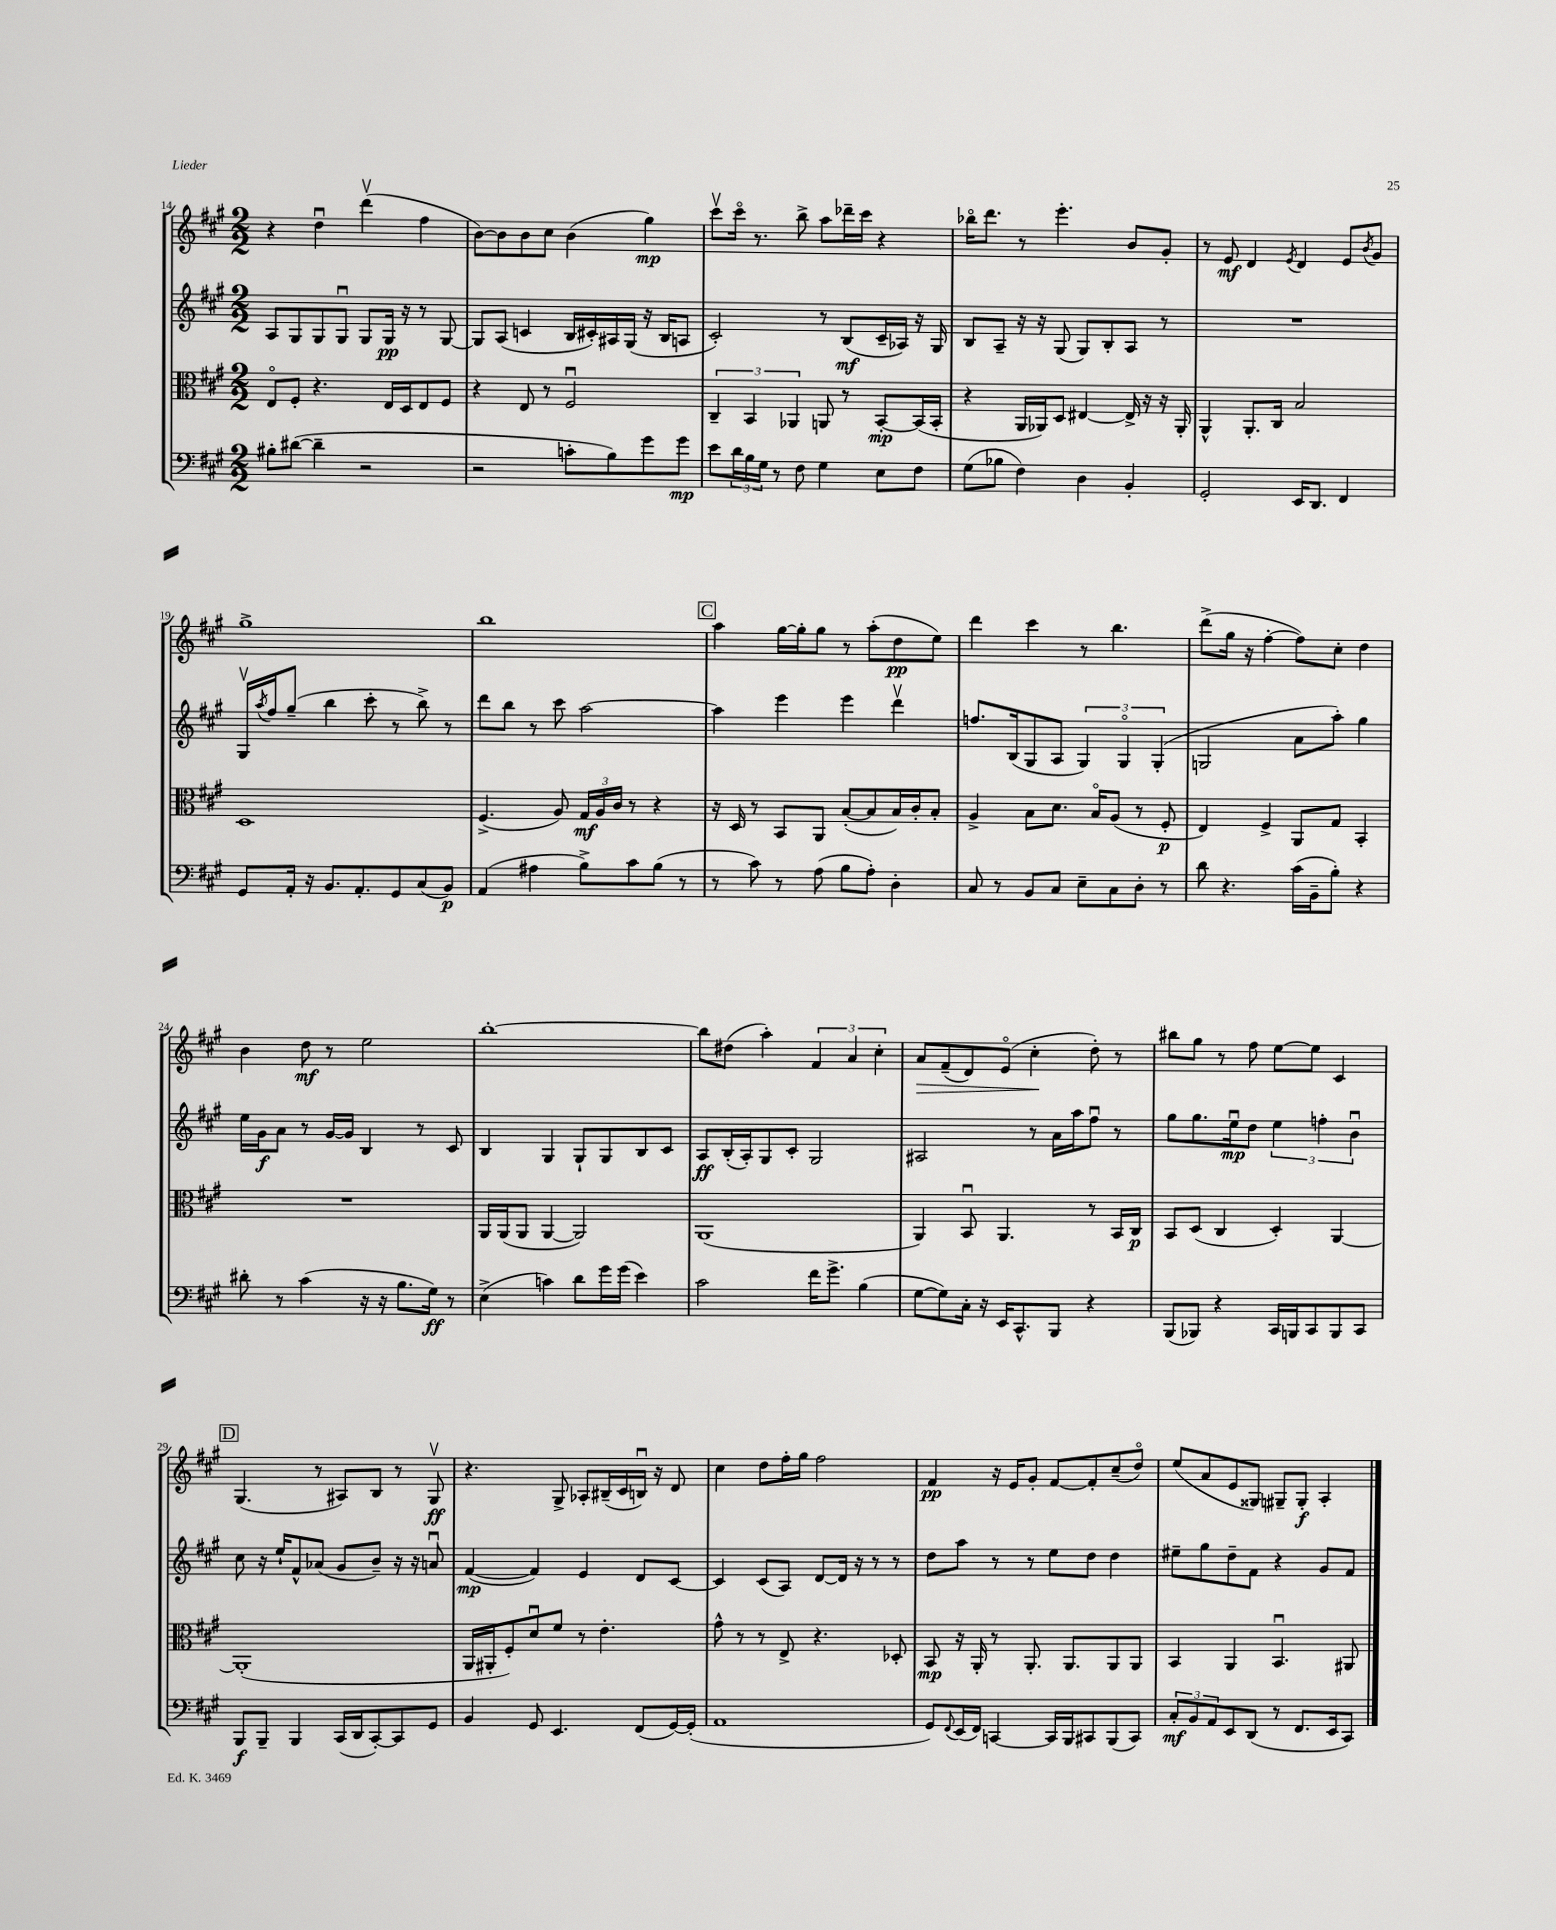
<<
\new StaffGroup <<
\new Staff = "s0" {
    \clef treble \key a \major \numericTimeSignature \time 2/2
    r4 d''4\downbow d'''4\upbow( fis''4 |
    b'8~) b'8 b'8 cis''8 b'4( gis''4\mp) |
    cis'''8\upbow cis'''16\flageolet r8. b''8-> a''8 des'''16-- cis'''16 r4 |
    bes''16\flageolet d'''8. r8 e'''4.-. b'8 gis'8-. |
    r8 e'8\mf d'4 \acciaccatura { e'8 } d'4 e'8 \acciaccatura { b'8 } gis'8 |
    gis''1-> |
    b''1 |
    \mark \markup { \box "C" } a''4 gis''16~ gis''16-. gis''8 r8 a''8-.( d''8\pp e''8) |
    d'''4 cis'''4 r8 b''4. |
    d'''8->( gis''16 r16 fis''4~-. fis''8) cis''8-. d''4 |
    b'4 d''8\mf r8 e''2 |
    b''1~-. |
    b''8 dis''8( a''4-.) \tuplet 3/2 { fis'4 a'4 cis''4-. } |
    a'8\> fis'8--( d'8) e'8\flageolet( cis''4-.\! d''8-.) r8 |
    bis''8 gis''8 r8 fis''8 e''8~ e''8 cis'4 |
    \mark \markup { \box "D" } gis4.( r8 ais8) b8 r8 gis8\upbow\ff |
    r4. gis8-> aes8-. bis16--( cis'16 b16\downbow) r16 d'8 |
    cis''4 d''8 fis''16-. gis''16 fis''2 |
    fis'4\pp r16 e'16 gis'8-. fis'8~ fis'8-. cis''8--( d''8\flageolet) |
    e''8( a'8 e'8 gisis8) gis8-- gis8-.\f a4-. \bar "|." |
}
\new Staff = "s1" {
    \clef treble \key a \major \numericTimeSignature \time 2/2
    a8 gis8 gis8 gis8\downbow gis8 gis16\pp r16 r8 gis8~ |
    gis8 a8( c'4 b16 cis'16-.) ais16 gis16( r16 b16 a8 |
    cis'2-.) r8 b8\mf( cis'16-- aes16) r16 gis16 |
    b8 a8-- r16 r16 gis8( gis8) b8-. a8 r8 |
    R1 |
    gis16\upbow \acciaccatura { a''8 } fis''16 gis''8--( b''4 cis'''8-. r8 b''8->) r8 |
    d'''8 b''8 r8 cis'''8 a''2~ |
    \mark \markup { \box "C" } a''4 e'''4 e'''4 d'''4\upbow |
    f''8. b16( gis8 a8 \tuplet 3/2 { gis4) gis4\flageolet gis4-.( } |
    g2 a'8 a''8-.) gis''4 |
    e''16 gis'16\f a'8 r8 gis'16~ gis'16 b4 r8 cis'8 |
    b4 gis4 gis8-! gis8 b8 cis'8 |
    a8\ff b16-.( a16-.) gis8 cis'8-. gis2 |
    ais2 r8 a'16 a''16 fis''8\downbow r8 |
    gis''8 gis''8. e''16\downbow\mp d''8 \tuplet 3/2 { e''4 f''4-. b'4\downbow } |
    \mark \markup { \box "D" } cis''8 r16 e''16-! fis'8-^ aes'8( gis'8 b'8--) r16 r16 a'8\downbow |
    fis'4~\mp( fis'4) e'4 d'8 cis'8~ |
    cis'4 cis'8( a8) d'8~ d'16 r16 r8 r8 |
    d''8 a''8 r8 r8 e''8 d''8 d''4 |
    eis''8-- gis''8 d''8-- fis'8 r4 gis'8 fis'8 \bar "|." |
}
\new Staff = "s2" {
    \clef alto \key a \major \numericTimeSignature \time 2/2
    e8\flageolet fis8-. r4. e16 d16 e8 fis8 |
    r4 e8 r8 fis2\downbow |
    \tuplet 3/2 { cis4-- b,4 aes,4 } a,8 r8 b,8~-.\mp b,16( b,16-. |
    r4 a,16 aes,16) d8 eis4~ eis16-> r16 r16 aes,16-. |
    a,4-^ a,8.-. cis16 b2 |
    d1 |
    fis4.->( a8) \tuplet 3/2 { gis16\mf a16 cis'16 } r8 r4 |
    \mark \markup { \box "C" } r16 d16 r8 b,8 a,8 b8~-.( b8 b16) cis'16-. b8-. |
    a4-> b8 d'8. b16\flageolet a8( r8 fis8-.\p |
    e4) fis4-> a,8 gis8 b,4-. |
    R1 |
    a,16 a,16( a,8 a,4~ a,2) |
    a,1( |
    a,4) b,8\downbow a,4. r8 b,16 cis16\p |
    b,8 d8( cis4 d4-.) a,4~ |
    \mark \markup { \box "D" } a,1-.( |
    a,16 ais,16-. fis8-.) d'8\downbow fis'8 r8 e'4.-. |
    gis'8-^ r8 r8 e8-> r4. des8-. |
    b,8\mp r16 a,16-. r8 a,8.-. a,8. a,8 a,8 |
    b,4 a,4 b,4.\downbow ais,8 \bar "|." |
}
\new Staff = "s3" {
    \clef bass \key a \major \numericTimeSignature \time 2/2
    bis8-. dis'8~( dis'4-- r2 |
    r2 c'8-. b8) gis'8 gis'8\mp |
    e'8 \tuplet 3/2 { d'16 b16 gis16 } r8 fis8 gis4 e8 fis8 |
    gis8( bes8 fis4) d4 b,4-. |
    gis,2-. e,16 d,8. fis,4 |
    gis,8 a,16-. r16 b,8. a,8.-. gis,8 cis8( b,8\p) |
    a,4( ais4 b8->) cis'8 b8( r8 |
    \mark \markup { \box "C" } r8 cis'8) r8 a8( b8 a8-.) d4-. |
    cis8 r8 b,8 cis8 e8-- cis8 d8-. r8 |
    d'8 r4. cis'16( b,16-- b8-.) r4 |
    dis'8-. r8 cis'4( r16 r16 b8. gis16\ff) r8 |
    e4->( c'4) d'8 gis'16 gis'16( e'4) |
    cis'2 fis'16 gis'8.-> b4( |
    gis8~ gis8) cis16-. r16 e,16 cis,8.-^ b,,8 r4 |
    b,,8( bes,,8) r4 cis,16 b,,16 cis,8 b,,8 cis,8 |
    \mark \markup { \box "D" } b,,8\f b,,8-- b,,4 cis,16( d,16 cis,8~-.) cis,8 gis,8 |
    b,4 gis,8 e,4. fis,8( gis,16~) gis,16-.( |
    a,1 |
    gis,8) \appoggiatura { fis,8 } e,16( fis,16) c,4~ c,16 b,,16 cis,8 b,,8( cis,8) |
    \tuplet 3/2 { cis8-.\mf b,8 a,8 } e,8 d,8( r8 fis,8. e,16 cis,8) \bar "|." |
}
>>
>>
\layout { \context { \Score currentBarNumber = #14 } }
